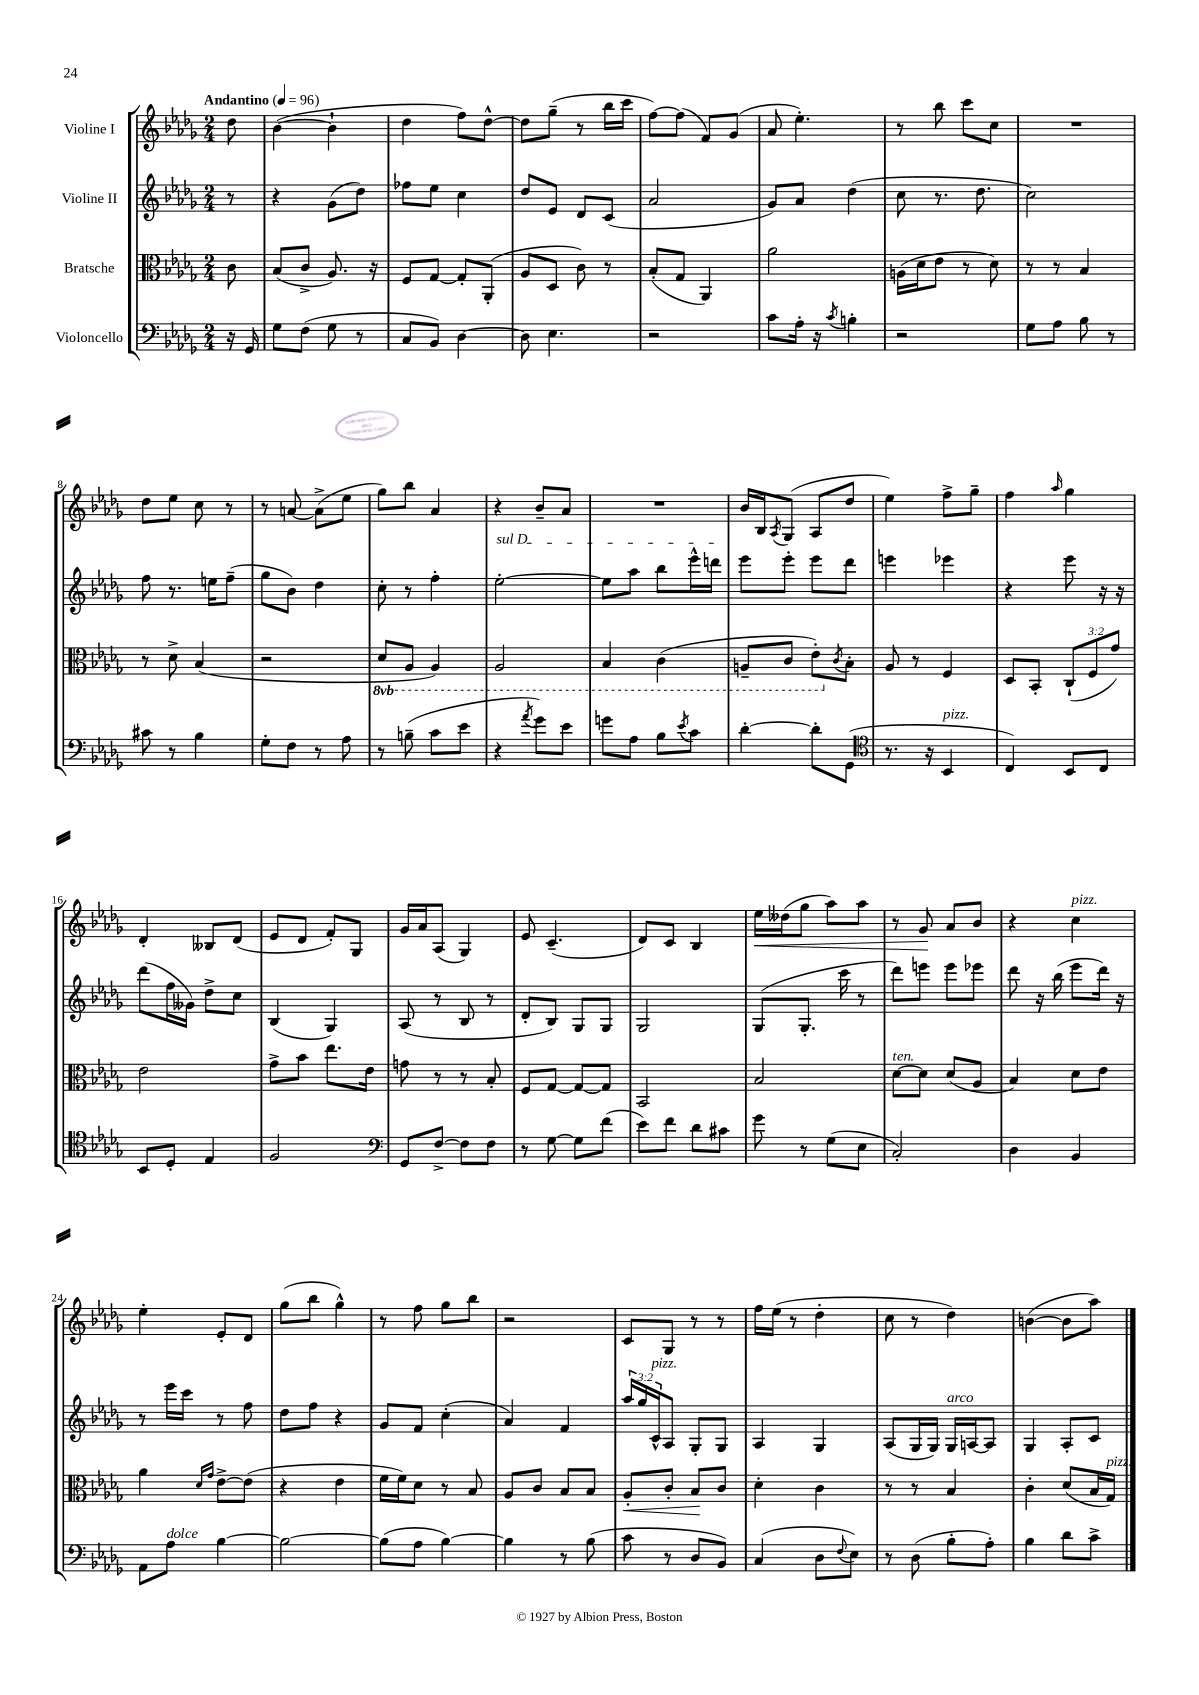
<<
\new StaffGroup <<
\new Staff = "s0" \with { instrumentName = "Violine I" } {
    \clef treble \key des \major \numericTimeSignature \time 2/4 \partial 8 \tempo "Andantino" 4 = 96
    des''8 |
    bes'4~( bes'4-! |
    des''4 f''8) des''8~-^ |
    des''8 ges''8--( r8 bes''16 c'''16 |
    f''8~) f''8( f'8) ges'8( |
    aes'8 ees''4.-.) |
    r8 bes''8 c'''8 c''8 |
    R2 |
    des''8 ees''8 c''8 r8 |
    r8 a'8~ a'8->( ees''8 |
    ges''8) bes''8 aes'4 |
    r4 bes'8-- aes'8 |
    R2 |
    bes'16 bes16 \acciaccatura { aes8 } ges8( aes8 des''8 |
    ees''4) f''8-> ges''8-- |
    f''4 \grace { aes''16 } ges''4 |
    des'4-. beses8 des'8( |
    ees'8 des'8 f'8-.) ges8 |
    ges'16 aes'16 aes8( ges4) |
    ees'8 c'4.--( |
    des'8) c'8 bes4 |
    ees''16\< deses''16( ges''8 aes''8) aes''8 |
    r8 ges'8\! aes'8 bes'8 |
    r4 c''4^\markup { \italic "pizz." } |
    ees''4-. ees'8-. des'8 |
    ges''8( bes''8 ges''4-^) |
    r8 f''8 ges''8 bes''8 |
    r2 |
    c'8 ges8 r8 r8 |
    f''16 ees''16( r8 des''4-. |
    c''8 r8 des''4) |
    b'4~( b'8 aes''8) \bar "|." |
}
\new Staff = "s1" \with { instrumentName = "Violine II" } {
    \clef treble \key des \major \numericTimeSignature \time 2/4 \override Staff.TupletNumber.text = #tuplet-number::calc-fraction-text \partial 8
    r8 |
    r4 ges'8( des''8) |
    fes''8 ees''8 c''4 |
    des''8 ees'8 des'8 c'8( |
    aes'2 |
    ges'8) aes'8 des''4( |
    c''8 r8. des''8. |
    c''2) |
    f''8 r8. e''16 f''8--( |
    ges''8 bes'8) des''4 |
    c''8-. r8 f''4-. |
    \once \override TextSpanner.bound-details.left.text = \markup { \italic "sul D" } ees''2~-.\startTextSpan |
    ees''8 aes''8 bes''8 ees'''16-^ d'''16\stopTextSpan |
    ees'''8 ees'''8-. ees'''8 des'''8 |
    e'''4 ees'''4 |
    r4 ees'''8 r16 r16 |
    des'''8( f''16 geses'16) des''8-> c''8 |
    bes4( ges4) |
    aes8( r8 bes8 r8 |
    des'8-. bes8) ges8 ges8 |
    ges2 |
    ges8( ges8.-. c'''16 r8 |
    des'''8) e'''8 e'''8 ees'''8 |
    des'''8 r16 bes''16( ees'''8 des'''16) r16 |
    r8 ees'''16 c'''16 r8 f''8 |
    des''8 f''8 r4 |
    ges'8 f'8 c''4-.( |
    aes'4) f'4 |
    \tuplet 3/2 { aes''16 ges''16 c'16-^^\markup { \italic "pizz." } } aes8 ges8-. ges8 |
    aes4 ges4 |
    aes8( ges16 ges16) ges16^\markup { \italic "arco" } a16~ a8 |
    ges4 aes8-. c'8 \bar "|." |
}
\new Staff = "s2" \with { instrumentName = "Bratsche" } {
    \clef alto \key des \major \numericTimeSignature \time 2/4 \override Staff.TupletNumber.text = #tuplet-number::calc-fraction-text \set Staff.ottavationMarkups = #ottavation-simple-ordinals \partial 8
    c'8 |
    bes8( c'8-> aes8.) r16 |
    f8 ges8~ ges8-. aes,8-.( |
    aes8 des8 c'8) r8 |
    bes8-.( ges8 aes,4) |
    aes'2 |
    a16( des'16 ees'8 r8 des'8) |
    r8 r8 bes4 |
    r8 des'8-> bes4( |
    r2 |
    \ottava #-1 des8 aes,8 aes,4) |
    aes,2 |
    bes,4 c4( |
    a,8-- c8 ees8-.) \ottava #0 \acciaccatura { c'8 } bes8-. |
    aes8 r8 f4 |
    des8 bes,8-. \tuplet 3/2 { c8-!( f8 ges'8) } |
    ees'2 |
    ges'8-> bes'8 ees''8. ees'16 |
    g'8 r8 r8 bes8-. |
    f8 ges8~ ges8~ ges8 |
    bes,2 |
    bes2 |
    des'8~^\markup { \italic "ten." } des'8 des'8( aes8 |
    bes4) des'8 ees'8 |
    aes'4 \grace { des'16 ges'16 } ees'8~-> ees'8( |
    r4 ees'4 |
    f'16 f'16) des'8 r8 bes8 |
    aes8 c'8 bes8 bes8 |
    aes8-.\< c'8-. bes8\! c'8 |
    des'4-. c'4 |
    r8 r8 bes4 |
    c'4-. des'8( bes16 ges16^\markup { \italic "pizz." }) \bar "|." |
}
\new Staff = "s3" \with { instrumentName = "Violoncello" } {
    \clef bass \key des \major \numericTimeSignature \time 2/4 \partial 8
    r16 ges,16 |
    ges8 f8( ges8 r8 |
    c8 bes,8) des4~ |
    des8 ees4. |
    r2 |
    c'8 aes16-. r16 \acciaccatura { c'8 } b4-. |
    r2 |
    ges8 aes8 bes8 r8 |
    cis'8 r8 bes4 |
    ges8-. f8 r8 aes8 |
    r8 b8--( c'8 ees'8 |
    r4 \acciaccatura { aes'8 } ges'8) ees'8 |
    g'8 aes8 bes8 \acciaccatura { ees'8 } c'8 |
    des'4~-. des'8-. ges,8( |
    \clef tenor r8. r16 bes,4^\markup { \italic "pizz." } |
    c4) bes,8 c8 |
    bes,8 des8-. ees4 |
    f2 |
    \clef bass ges,8 f8~-> f8 f8 |
    r8 ges8~ ges8 f'8( |
    ees'8) f'8 des'8 cis'8 |
    ges'8 r8 ges8( ees8 |
    c2-.) |
    des4 bes,4 |
    aes,8 aes8^\markup { \italic "dolce" } bes4~ |
    bes2~ |
    bes8( aes8 bes4~) |
    bes4 r8 bes8( |
    c'8 r8 des8 bes,8) |
    c4( des8 \appoggiatura { f8 } ees8) |
    r8 des8( bes8-. aes8-.) |
    bes4 des'8 c'8-> \bar "|." |
}
>>
>>
